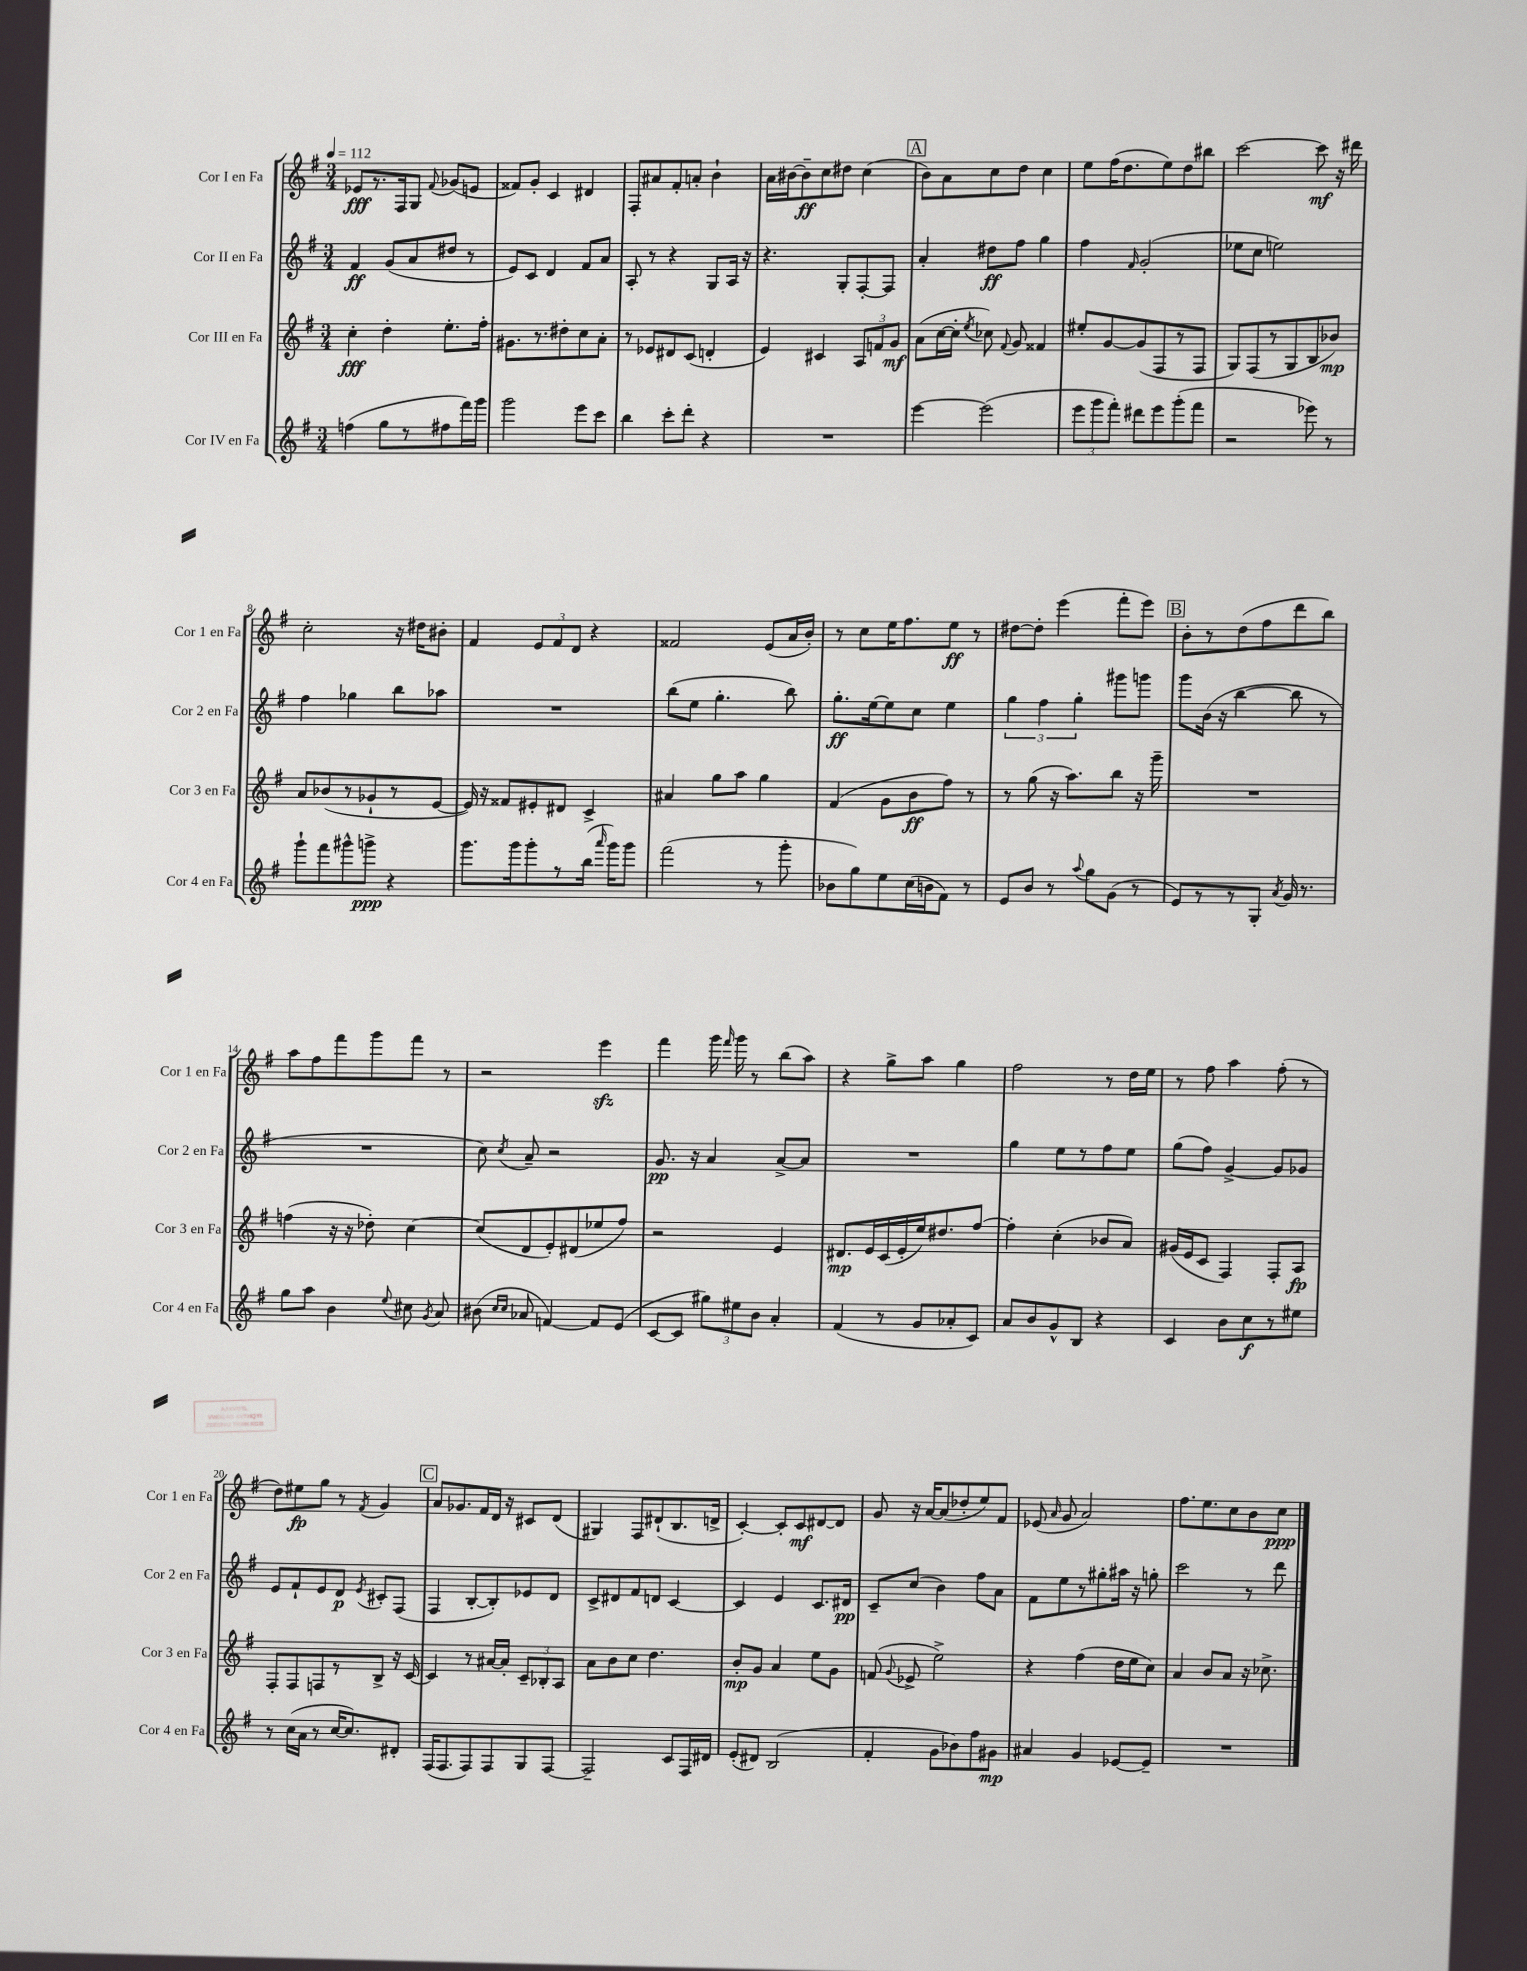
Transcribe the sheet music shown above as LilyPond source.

<<
\new StaffGroup <<
\new Staff = "s0" \with { instrumentName = "Cor I en Fa" shortInstrumentName = "Cor 1 en Fa" } {
    \clef treble \key g \major \numericTimeSignature \time 3/4 \tempo 4 = 112
    \autoBeamOff ees'8[\fff r8. fis16 g8] \appoggiatura { fis'8 } ges'8[( e'8] |
    fisis'8[) g'8]-. c'4 dis'4 |
    fis8[-. ais'8 fis'8-. a'8]-. b'4-! |
    a'16[ bis'16~ bis'8--\ff c''8 dis''8] c''4( |
    \mark \markup { \box "A" } b'8[) a'8 c''8 d''8] c''4 |
    e''8[ fis''16( d''8. e''8) d''8 bis''8] |
    c'''2~ c'''8\mf r16 dis'''16 |
    c''2-. r16 dis''16[ bis'8]-. |
    fis'4 \tuplet 3/2 { e'8[ fis'8 d'8] } r4 |
    fisis'2 e'8[( a'16 b'16]-.) |
    r8 c''8[ e''16 fis''8. e''8]\ff r8 |
    dis''8[~ dis''8]-. e'''4( fis'''8[-. e'''8]) |
    \mark \markup { \box "B" } b'8[-. r8 d''8( fis''8 d'''8 b''8]) |
    a''8[ fis''8 fis'''8 g'''8 fis'''8] r8 |
    r2 e'''4\sfz |
    fis'''4 g'''16 \grace { fis'''16 } g'''16 r8 b''8[( a''8]) |
    r4 g''8[-> a''8] g''4 |
    fis''2 r8 d''16[ e''16] |
    r8 fis''8 a''4 fis''8-.( r8 |
    d''8[) eis''8\fp g''8] r8 \acciaccatura { fis'8 } g'4 |
    \mark \markup { \box "C" } a'8[ ges'8. fis'16 d'16] r16 cis'8[ d'8]( |
    gis4) fis8[ dis'8-!( b8. d'16]-> |
    c'4~-.) c'8[-. c'8\mf dis'8~ dis'8] |
    g'8 r16 a'16[~ a'8( des''8-. e''8) fis'8] |
    ees'8( \grace { a'16 } g'8 a'2) |
    fis''8.[ e''8. c''8 b'8 c''8]\ppp \bar "|." |
}
\new Staff = "s1" \with { instrumentName = "Cor II en Fa" shortInstrumentName = "Cor 2 en Fa" } {
    \clef treble \key g \major \numericTimeSignature \time 3/4
    \autoBeamOff fis'4\ff g'8[( a'8 dis''8] r8 |
    e'8[) c'8] d'4 fis'8[ a'8] |
    a8-. r8 r4 g8[ a16] r16 |
    r4. g8[-. fis8~-. fis8] |
    \mark \markup { \box "A" } a'4-. dis''8[\ff fis''8] g''4 |
    fis''4 \grace { fis'16 } g'2-.( |
    ees''8[ c''8] e''2) |
    fis''4 ges''4 b''8[ aes''8] |
    R2. |
    b''8[( e''8] g''4.-. b''8) |
    g''8.[-.\ff e''16~ e''8 c''8] e''4 |
    \tuplet 3/2 { g''4 fis''4 g''4-. } gis'''8[ g'''8] |
    \mark \markup { \box "B" } g'''8[ b'16]( r16 b''4~ b''8 r8 |
    R2. |
    c''8) \acciaccatura { c''8 } a'8-- r2 |
    g'8.\pp r16 a'4 a'8[~-> a'8] |
    R2. |
    g''4 e''8[ r8 fis''8 e''8] |
    g''8[( fis''8]) g'4~-> g'8[ ges'8] |
    e'8[ fis'8-! e'8 d'8]\p \acciaccatura { e'8 } cis'8[-. fis8]( |
    \mark \markup { \box "C" } fis4 b8[~-. b8-.) ees'8 d'8] |
    c'8[-> dis'8 fis'8 d'8] c'4~ |
    c'4 e'4 c'8.[ dis'16]\pp |
    c'8[-- c''8]( b'4) fis''8[ a'8] |
    fis'8[ e''8 r8 gis''8-. ais''16] r16 g''8-. |
    c'''2 r8 d'''8 \bar "|." |
}
\new Staff = "s2" \with { instrumentName = "Cor III en Fa" shortInstrumentName = "Cor 3 en Fa" } {
    \clef treble \key g \major \numericTimeSignature \time 3/4
    \autoBeamOff c''4-.\fff d''4-. e''8.[-. fis''16]-. |
    gis'8.[ r8. dis''8-. c''8 a'8]-. |
    r8 ees'8[ dis'8 c'8]( d'4-. |
    e'4) cis'4 \tuplet 3/2 { a8[ f'8 g'8]\mf } |
    \mark \markup { \box "A" } a'8[( c''16~ c''16]-. \acciaccatura { e''8 } ces''8) \appoggiatura { fis'8 } g'8 fisis'4 |
    eis''8[-. g'8~ g'8( fis8 r8 fis8] |
    g8[) fis8( r8 g8 b8 bes'8]\mp) |
    a'8[ bes'8( r8 ges'8-! r8 e'8]~ |
    e'16) r16 fisis'8[ eis'8-. dis'8] c'4-> |
    ais'4 g''8[ a''8] g''4 |
    fis'4( g'8[ b'8\ff fis''8]) r8 |
    r8 g''8( r16 a''8.[) b''8] r16 g'''16-- |
    \mark \markup { \box "B" } R2. |
    f''4( r16 r16 des''8-.) c''4~ |
    c''8[( d'8 e'8-.) dis'8( ees''8 fis''8]) |
    r2 e'4 |
    dis'8.[\mp e'16 c'16( e'16-. e''16) dis''8. fis''8]~ |
    fis''4-. c''4-.( bes'8[ a'8]) |
    gis'16[( e'16 c'8] fis4) fis8[-. a8]\fp |
    fis8[-. fis8 f8 r8 b8]-> r16 c'16~ |
    \mark \markup { \box "C" } c'4 r8 ais'16[~ ais'16]-. \tuplet 3/2 { c'8[-- bes8-. a8] } |
    a'8[ b'8 c''8] d''4. |
    b'8[-.\mp g'8] a'4 e''8[ g'8] |
    f'8( \appoggiatura { g'8 } ees'8-> e''2->) |
    r4 fis''4( d''16[ e''16 c''8]) |
    a'4 b'8[ a'8] r16 ces''8.-> \bar "|." |
}
\new Staff = "s3" \with { instrumentName = "Cor IV en Fa" shortInstrumentName = "Cor 4 en Fa" } {
    \clef treble \key g \major \numericTimeSignature \time 3/4
    \autoBeamOff f''4( g''8[ r8 fis''8 fis'''16) g'''16] |
    g'''2 e'''8[ c'''8] |
    b''4 c'''8[-. d'''8]-. r4 |
    R2. |
    \mark \markup { \box "A" } e'''4~ e'''2( |
    \tuplet 3/2 { e'''8[ g'''8 fis'''8]-.) } dis'''8[ e'''8 g'''8-.( fis'''8] |
    r2 ees'''8) r8 |
    g'''8[-! fis'''8 gis'''8-^ g'''8]->\ppp r4 |
    g'''8.[ g'''16 g'''8-. r8 b''16]( \grace { a'''16 } g'''16[) g'''8] |
    fis'''2( r8 g'''8-. |
    bes'8[ g''8) e''8 c''16( b'16 fis'8]) r8 |
    e'8[ b'8] r8 \appoggiatura { a''8 } g''8[ g'8]( r8 |
    \mark \markup { \box "B" } e'8[) r8 r8 g8]-. \acciaccatura { a'8 } g'16 r8. |
    g''8[ a''8] b'4 \appoggiatura { e''8 } cis''8 \acciaccatura { g'8 } a'8 |
    bis'8( \grace { c''16[ c''16] } aes'8 f'4~) f'8[ e'8]( |
    c'8[~ c'8] \tuplet 3/2 { gis''8[) eis''8 b'8] } a'4-. |
    fis'4( r8 g'8[ aes'8-. c'8]) |
    a'8[ b'8 g'8-^ b8] r4 |
    c'4 b'8[ c''8\f r8 eis''8] |
    r8 c''16[( a'16] r8 c''16[~ c''8.) dis'8]-. |
    \mark \markup { \box "C" } fis16[( fis8. fis8) fis8 g8 fis8]~ |
    fis2-- c'8[ fis16 dis'16] |
    e'8[-.( dis'8]) b2( |
    fis'4-. g'8[ bes'8) fis''8 gis'8]\mp |
    ais'4 g'4 ees'8[~ ees'8]-- |
    R2. \bar "|." |
}
>>
>>
